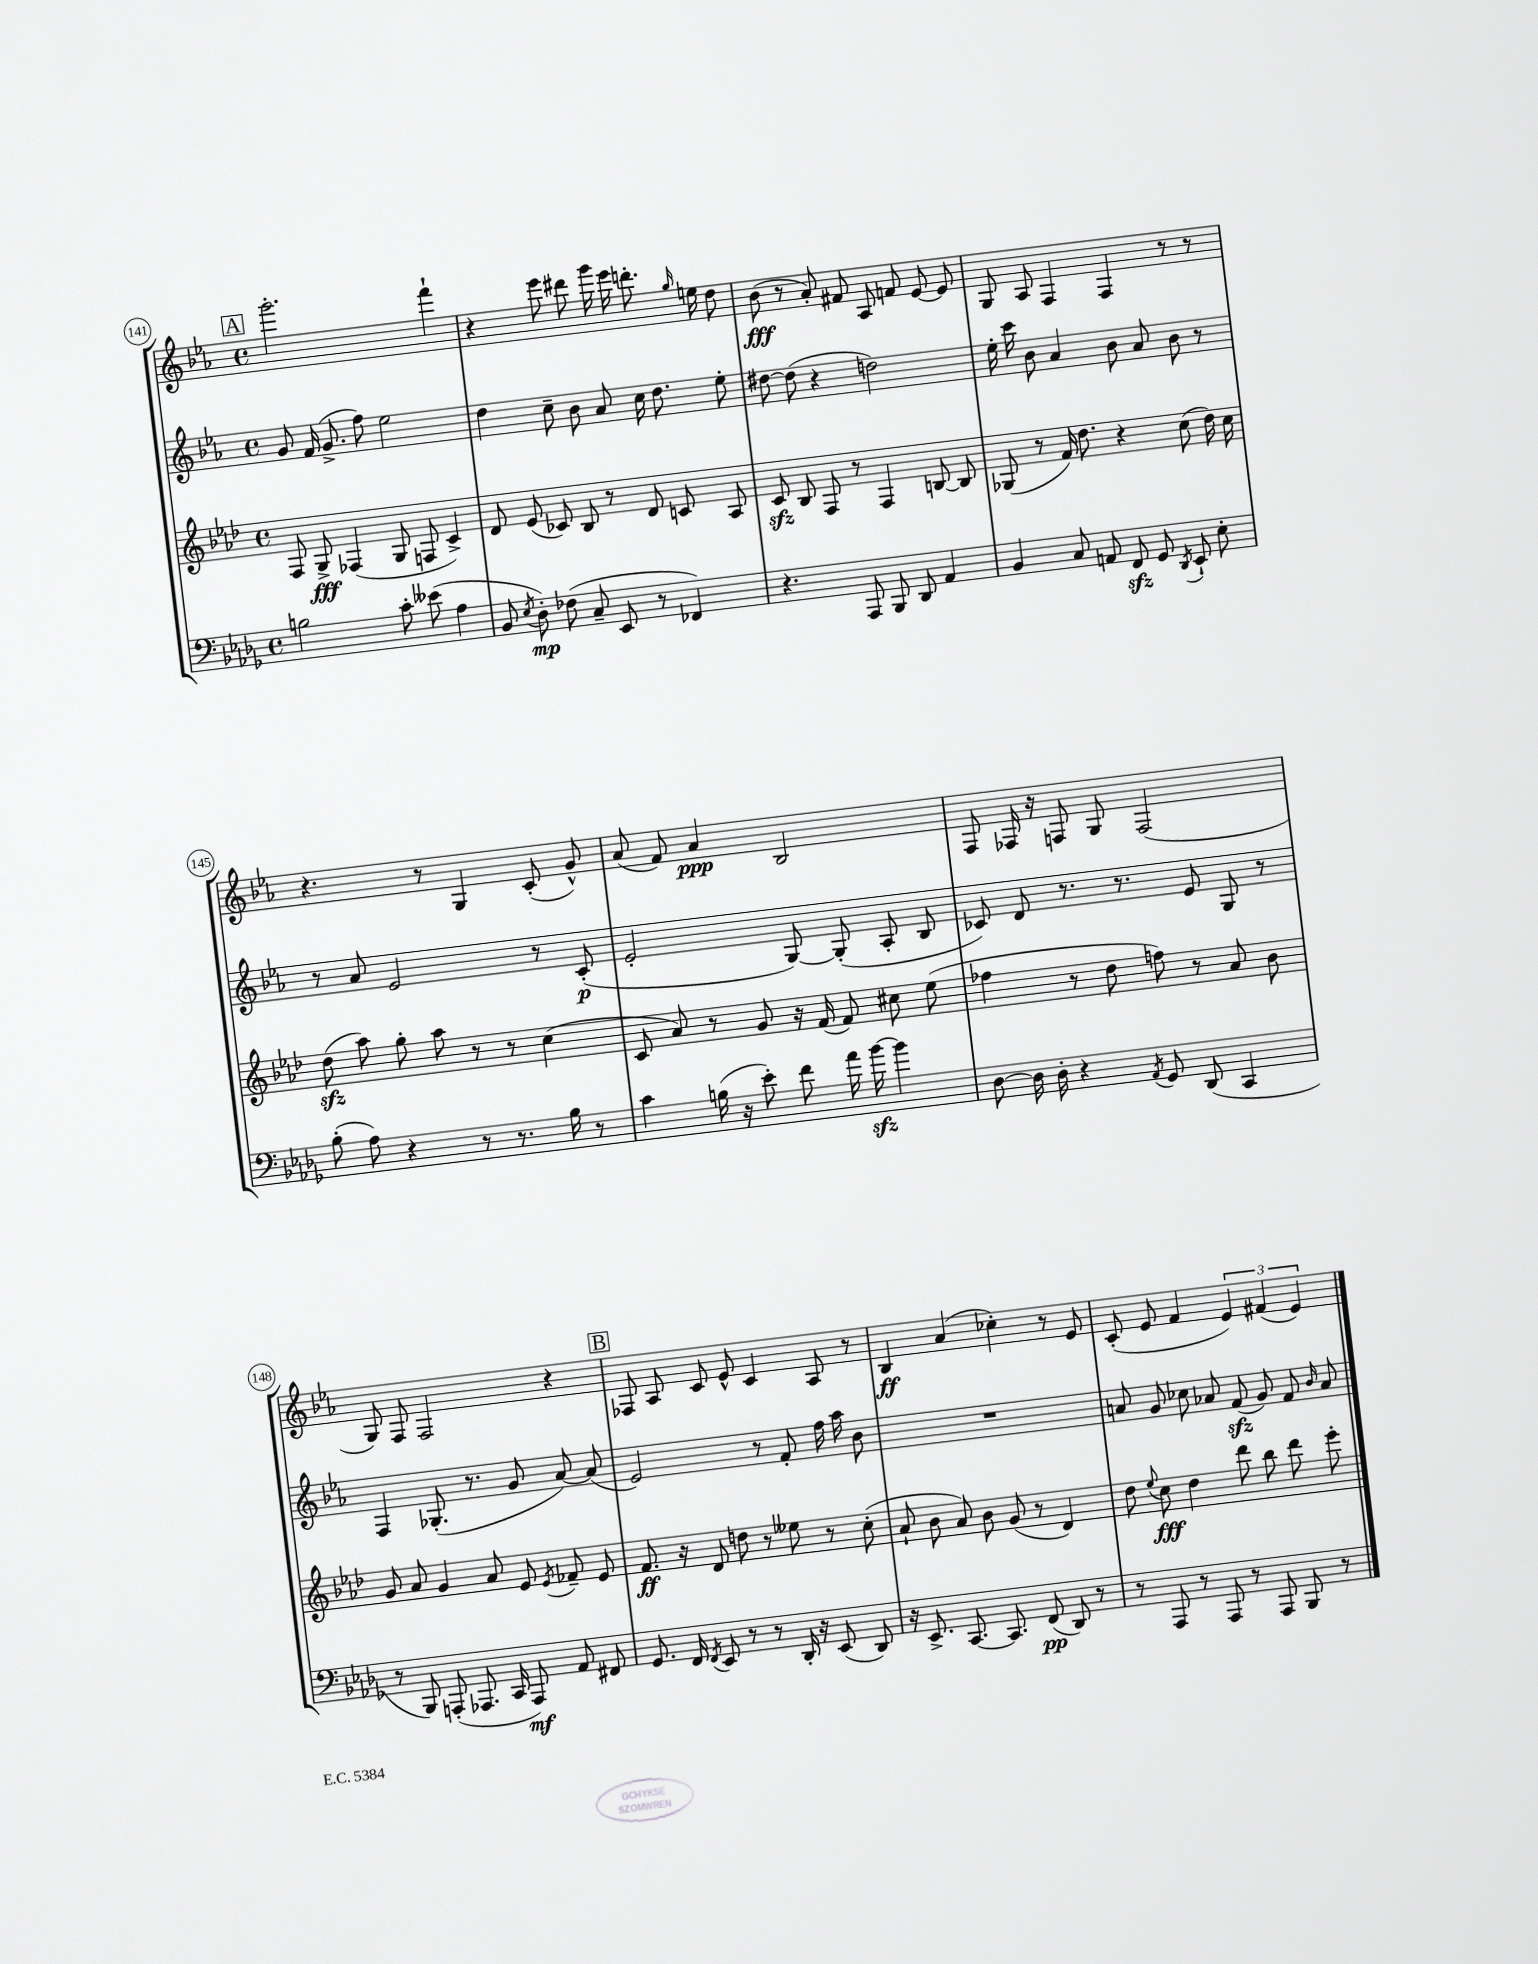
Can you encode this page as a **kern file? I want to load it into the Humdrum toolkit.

**kern	**kern	**kern	**kern
*staff4	*staff3	*staff2	*staff1
*clefF4	*clefG2	*clefG2	*clefG2
*k[b-e-a-d-g-]	*k[b-e-a-d-]	*k[b-e-a-]	*k[b-e-a-]
*M4/4	*M4/4	*M4/4	*M4/4
*met(c)	*met(c)	*met(c)	*met(c)
2B	8F	8g	2.ggg'
.	8G^	(16f	.
.	.	8.g^	.
.	(4F-	.	.
.	.	8ff)	.
8c'	8G	2ee-	.
(8e--	8F	.	.
4A-	4c^)	.	4fff`
=	=	=	=
8BB-	8d-	4dd	4r
8qE-	.	.	.
8D-')	(8e-	.	.
(8F-	8c-)	8cc~	8eee-
8C~	8B-	8b-	8ddd#
8EE-	8r	8a-	16ggg
.	.	.	16eee-
8r	8d-	16cc	8.ddd'
.	.	8.dd	.
4FF-)	8c	.	.
.	.	.	16qqgg
.	.	.	16ee
.	8A-	8ee-'	8dd
=	=	=	=
4.r	8c	[8dd#	(8b-
.	8B-	(8dd#]	8r
.	8F	4r	8a-')
8AAA-	8r	.	8f#
8BBB-	4F	2dd)	8A-
8DD-	.	.	8f
4AA-	[8B	.	[8e-
.	8B]	.	8e-]
=	=	=	=
4BB-	(8G-	16ee-'	8G
.	.	16ccc	.
.	8r	8b-	8A-
8C	16f)	4a-	4F
.	8.dd-	.	.
8AA	.	.	.
8FF	4r	8b-	4F
8GG-	.	8a-	.
8qDD-	.	.	.
8EE-`	(8cc	8b-	8r
8E-'	16dd-)	8r	8r
.	16cc	.	.
=	=	=	=
(8B-'	(8dd-	8r	4.r
8A-)	8aa-)	8a-	.
4r	8gg'	2e-	.
.	8aa-	.	8r
8r	8r	.	4G
8.r	8r	.	.
.	(4cc	8r	(8c'
16B-	.	.	.
8r	.	(8c'	8g^^)
=	=	=	=
4c	8c	2e-'	(8a-
.	8a-)	.	8f)
(16B	8r	.	4a-
16r	.	.	.
8e-')	8g	.	.
8f	16r	[8G)	2B-
.	(16f	.	.
16a-	8f)	(8G']	.
[16b-	.	.	.
4b-]	8cc#	8A-'	.
.	(8ee-	8B-	.
=	=	=	=
[8D-	4ff-	8c-)	8F
16D-]	.	8d	16F-
16D-'	.	.	16r
4r	8r	8.r	8F
.	8dd-	.	8G
.	.	8.r	.
8qAA-	.	.	.
8GG-	8ff)	.	(2F
(8DD-	8r	8e-	.
4CC	8a-	8G	.
.	8b-	8r	.
=	=	=	=
8r	8g	4F	8G)
8BBB-)	8a-	.	8F
(8AAA'	4g	(8.G-'	2F
8.AAA-	.	.	.
.	.	8.r	.
.	8a-	.	.
16CC	.	.	.
8AAA-)	8e-	8g	.
.	8qe-	.	.
8AA-	8f-~	[8a-)	4r
8FF#	8e-	(8a-]	.
=	=	=	=
8.GG-	8.f	2e-)	8F-
.	.	.	8A-
16FF	16r	.	.
8qFF	.	.	.
8EE-	8d-	.	8c
8r	8dd	.	8e-^^
8r	8r	8r	4c
16DD-'	8ee--	8f'	.
16r	.	.	.
(8EE-	8r	16ff	8A-
.	.	16aa-	.
8DD-)	(8cc'	8b-	8r
=	=	=	=
16r	8a-`	1r	4B-
8.EE-^	.	.	.
.	8b-	.	.
[8.CC	8a-)	.	(4a-
.	8b-	.	.
8.CC]	.	.	.
.	(8g	.	4cc-')
(8FF	8r	.	.
8DD-)	4d-)	.	8r
8r	.	.	8e-
=	=	=	=
8r	8dd-	8a	(8c'
.	8qqee-	.	.
8AAA-	8cc	8g	8e-
8r	4dd-	8cc-	4f
8AAA-	.	8a-	.
8r	8ddd-	(8f	6e-)
8AAA-	8bb-	8g)	.
.	.	.	(6f#
8BBB-	8ddd-	8f	.
.	.	.	6e-)
.	.	16qqb-	.
8r	8eee-'	8a-	.
==	==	==	==
*-	*-	*-	*-
